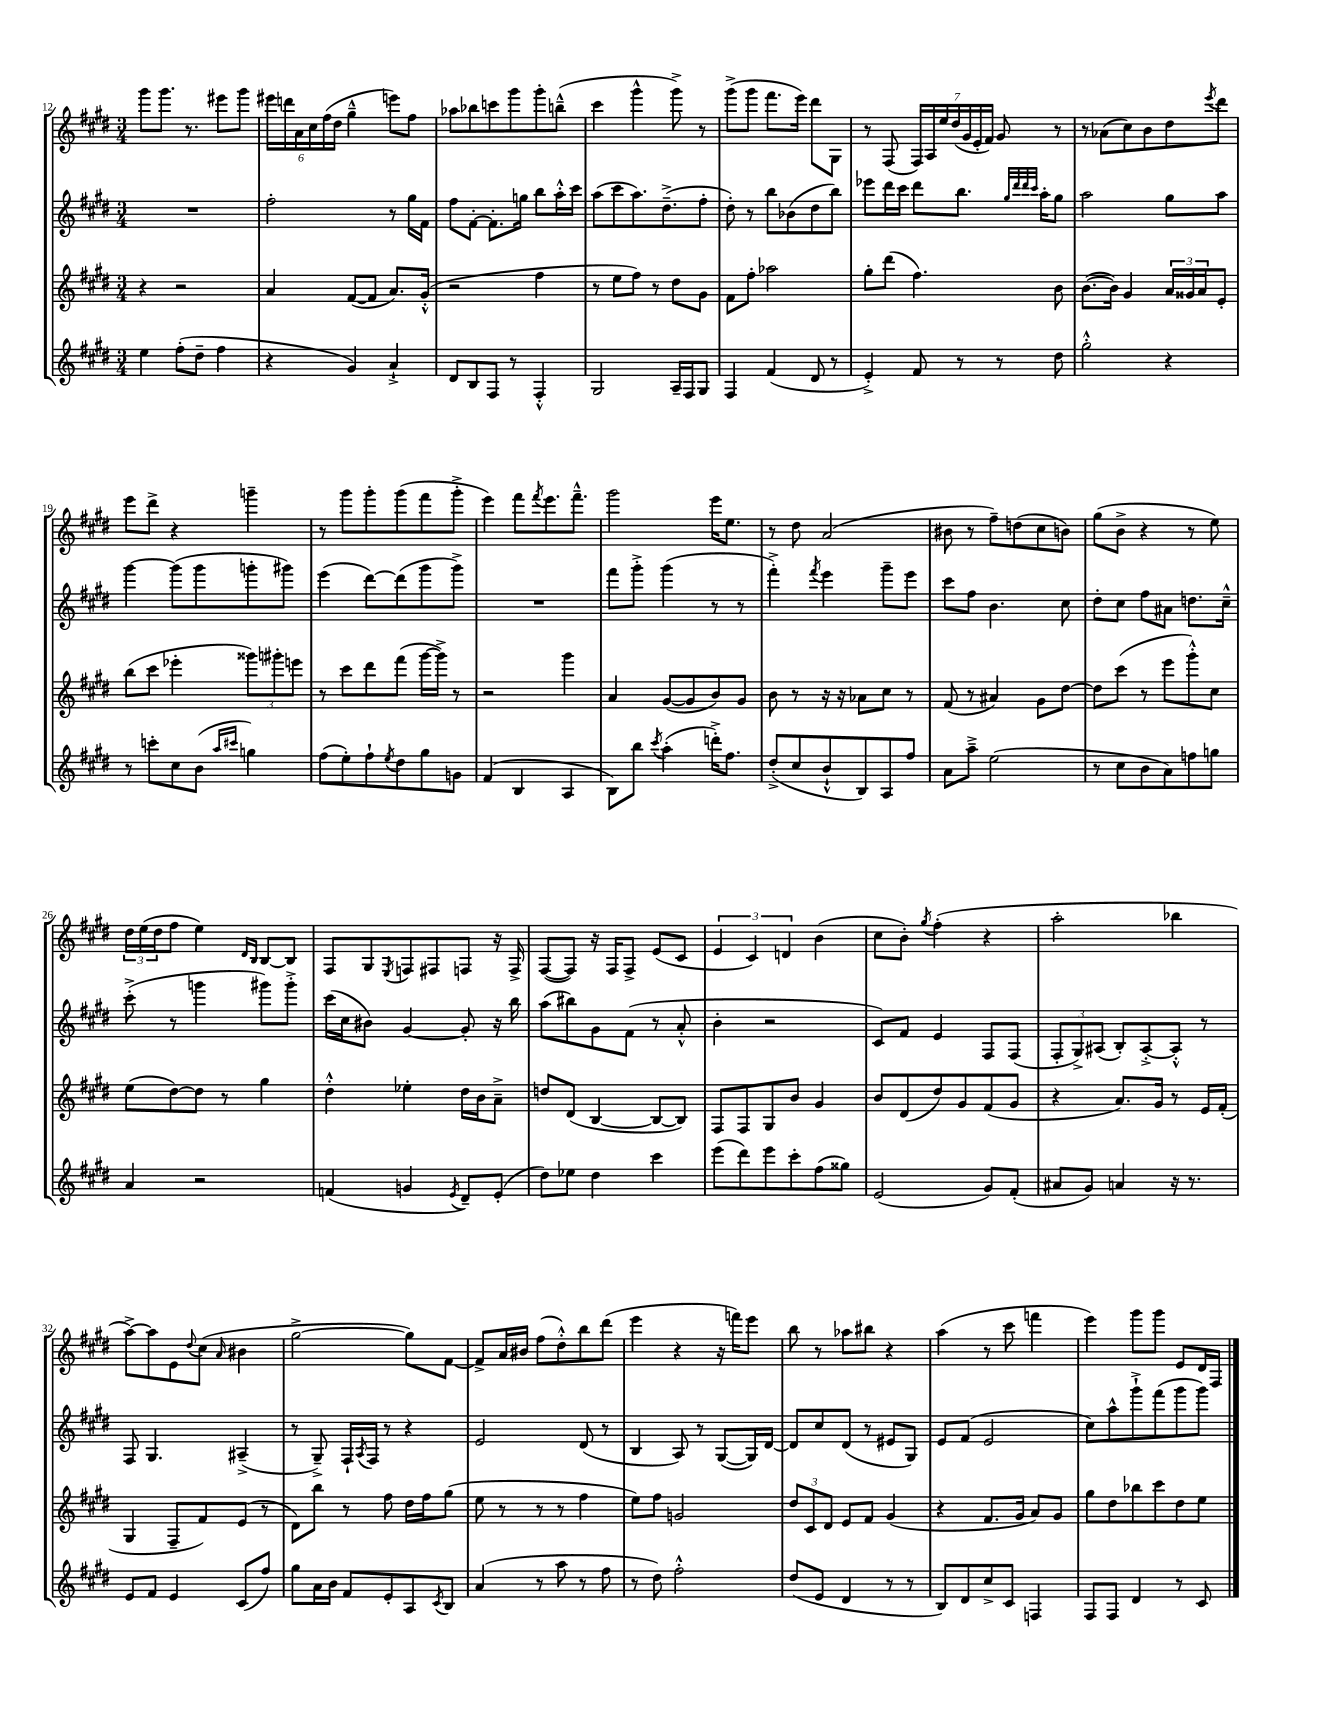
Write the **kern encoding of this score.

**kern	**kern	**kern	**kern
*part4	*part3	*part2	*part1
*staff4	*staff3	*staff2	*staff1
*clefG2	*clefG2	*clefG2	*clefG2
*k[f#c#g#d#]	*k[f#c#g#d#]	*k[f#c#g#d#]	*k[f#c#g#d#]
*M3/4	*M3/4	*M3/4	*M3/4
=12	=12	=12	=12
4ee\	4r	2.r	8ggg#\L
.	.	.	8.ggg#\J
(8ff#'\L	2r	.	.
.	.	.	8.r
8dd#~\J	.	.	.
4ff#\	.	.	8eee#X\L
.	.	.	8ggg#\J
=13	=13	=13	=13
4r	4a/	2ff#'\	24eee#X\LL
.	.	.	24dddn\
.	.	.	24a\
.	.	.	24cc#\
.	.	.	(24ff#\
.	.	.	24dd#\JJ
4g#/)	([8f#/L	.	4gg#~^^\
.	8f#/J]	.	.
4a`^/	8.a/L)	8r	8eeen\L)
.	.	16gg#\LL	8ff#\J
.	(16g#'^^/Jk	16f#\JJ	.
=14	=14	=14	=14
8d#/L	2r	8ff#\L	8aa-X\L
8B/	.	[8f#'\J	8bb-X\
8F#/J	.	8.f#'\L]	8cccn\
8r	.	.	8ggg#\
.	.	16ggn\Jk	.
4F#'^^/	4ff#\	8bb\L	8ggg#'\
.	.	16aa'^^\L	(8bbn~^^\J
.	.	16ccc#\JJ	.
=15	=15	=15	=15
2G#/	8r	(8aa\L	4ccc#\
.	8ee\L	8ccc#\	.
.	8ff#\J)	8.aa\)	4ggg#^^\
.	8r	.	.
.	.	(8.dd#~^\	.
16A~/LL	8dd#\L	.	8ggg#^\)
16F#/J	.	.	.
8G#/J	8g#\J	8ff#'\J	8r
=16	=16	=16	=16
4F#/	8f#\L	8dd#'\)	(8ggg#^\L
.	8ff#'\J	8r	8ggg#\J
(4f#/	2aa-X\	8bb\L	8.fff#\L
.	.	(8b-X\	.
.	.	.	16eee\Jk)
8d#/	.	8dd#\	8ddd#\L
8r	.	8bb\J)	8G#\J
=17	=17	=17	=17
4e'^/)	8gg#'\L	8eee-X\L	8r
.	(8ddd#\J	16ddd#\L	(8F#/
.	.	16ccc#\JJ	.
8f#/	4.ff#\)	8ddd#\L	28F#/LL)
.	.	.	28A/
.	.	.	28ee/
.	.	.	(28dd#/
8r	.	8.bb\J	.
.	.	.	28g#/
.	.	.	28e'/
.	.	.	28f#/JJ)
8r	.	.	8g#/
.	.	32qqgg#/LLL	.
.	.	32qqddd#/	.
.	.	32qqddd#/	.
.	.	32qqccc#/JJJ	.
.	.	16aa'\KL	.
8dd#\	8b\	8gg#\J	8r
=18	=18	=18	=18
2gg#'^^\	([8.b\L	2aa\	8r
.	.	.	(8a-X\L
.	16b\Jk])	.	.
.	4g#/	.	8cc#\)
.	.	.	8b\
4r	24a/LL	8gg#\L	8dd#\
.	24g##X/	.	.
.	24a/J	.	.
.	.	.	8qeee/
.	8e'/J	8aa\J	8ddd#\J
!!LO:LB:g=z
=19	=19	=19	=19
8r	(8bb\L	[4ggg#\	8eee\L
8cccn'\L	8ccc#\J	.	8ddd#^\J
8cc#\	4eee-X'\	(8ggg#\L]	4r
(8b\J	.	8ggg#\	.
16qqaa/LL	.	.	.
16qqccc#X/JJ	.	.	.
4ggn\)	12ggg##X\L)	8gggn'\	4gggn~\
.	12ggg#X'\	.	.
.	.	8ggg#X\J)	.
.	12eeen\J	.	.
=20	=20	=20	=20
(8ff#\L	8r	(4eee\	8r
8ee'\)	8ccc#\L	.	8ggg#\L
8ff#`\	8ddd#\	[8ddd#\L)	8ggg#'\
8qee/	.	.	.
8dd#\	(8fff#\J	(8ddd#\]	(8ggg#\
8gg#\	[16ggg#\LL	8ggg#\	8fff#\
.	16ggg#^\JJ])	.	.
8gn\J	8r	8ggg#^\J)	8ggg#'^\J
=21	=21	=21	=21
(4f#/	2r	2.r	4eee\)
4B/	.	.	8fff#\L
.	.	.	8qfff#/
.	.	.	8.eee\
4A/	4ggg#\	.	.
.	.	.	8.fff#~^^\J
=22	=22	=22	=22
8B\L)	4a/	8fff#\L	2ggg#\
8bb\J	.	8ggg#'^\J	.
8qccc#/	.	.	.
(4aa'\	([8g#/L	(4ggg#\	.
.	8g#/]	.	.
16dddn'^\KL)	8b/)	8r	16eee\KL
8.ff#\J	.	.	8.ee\J
.	8g#/J	8r	.
=23	=23	=23	=23
(8dd#'^/L	8b\	4fff#'^\)	8r
8cc#/	8r	.	8dd#\
.	.	8qfff#/	.
8b`^^/	16r	4eee\	(2a/
.	16r	.	.
8B/)	8a-X\L	.	.
8A/	8cc#\J	8ggg#~\L	.
8ff#/J	8r	8eee\J	.
=24	=24	=24	=24
8a\L	(8f#/	8ccc#\L	8b#X\
8aa~^\J	8r	8ff#\J	8r
(2ee\	4a#X/)	4.b\	8ff#~\L)
.	.	.	(8ddn\
.	8g#\L	.	8cc#\
.	[8dd#\J	8cc#\	8bn\J)
=25	=25	=25	=25
8r	8dd#\L]	8dd#'\L	(8gg#\L
8cc#\L	(8ccc#\J	8cc#\J	8b^\J
8b\	8r	8ff#\L	4r
8a\)	8eee\L	8a#X\J	.
8ffn\	8ggg#'^^\)	8.ddn\L	8r
8ggn\J	8cc#\J	.	8ee\)
.	.	16cc#~^^\Jk	.
!!LO:LB:g=z
=26	=26	=26	=26
4a/	(8ee\L	(8ccc#'^\	24dd#\LL
.	.	.	(24ee\
.	.	.	24dd#\J
.	[8dd#\)	8r	8ff#\J
2r	8dd#\J]	4gggn\	4ee\)
.	8r	.	.
.	.	.	16qqd#/LL
.	.	.	16qqB/JJ
.	4gg#\	8ggg#X\L)	[8B/L
.	.	8ggg#'^\J	8B/J]
=27	=27	=27	=27
(4fn/	4dd#'^^\	(16ccc#\LL	8F#/L
.	.	16cc#\J	.
.	.	8b#X\J)	8G#/
.	.	.	8qE/
4gn/	4ee-X'\	[4g#/	8Fn/
.	.	.	8F#X/
8qe/	.	.	.
8d#~/L)	16dd#\LL	8g#'/]	8Fn/J
.	16b\J	.	.
(8e'/J	8a~^\J	16r	16r
.	.	16bb\	16F^/
=28	=28	=28	=28
8dd#\L)	8ddn/L	(8aa\L	([8F#/L
8ee-X\J	(8d#/J	8bb#X\)	8F#/J])
4dd#\	[4B/	8g#\	16r
.	.	.	16F#/KL
.	.	(8f#\J	8F#^/J
4ccc#\	8B/L_	8r	(8e/L
.	8B/J])	8a'^^/	8c#/J
=29	=29	=29	=29
(8eee\L	8F#/L	4b'\	6e/
8ddd#\)	8F#/	.	.
.	.	.	6c#/)
8eee\	8G#/	2r	.
.	.	.	6dn/
8ccc#'\	8b/J	.	.
(8ff#\	4g#/	.	(4b\
8gg##X\J)	.	.	.
=30	=30	=30	=30
(2e/	8b/L	8c#/L)	8cc#\L
.	(8d#/	8f#/J	8b'\J)
.	.	.	8qgg#/
.	8dd#/)	4e/	(4ff#'\
.	8g#/	.	.
8g#/L)	(8f#/	8F#/L	4r
(8f#'/J	8g#/J	(8F#/J	.
=31	=31	=31	=31
8a#X/L	4r	12F#'/L	2aa'\
.	.	12G#^/)	.
8g#/J)	.	.	.
.	.	(12A#X/J	.
4an/	8.a/L)	8B'/L)	.
.	.	[8A#'^/	.
.	16g#/Jk	.	.
16r	8r	8A#'^^/J]	4bb-X\
8.r	.	.	.
.	16e/LL	8r	.
.	(16f#'/JJ	.	.
!!LO:LB:g=z
=32	=32	=32	=32
8e/L	4G#/	8F#/	[8aa^\L)
8f#/J	.	4.G#/	8aa\]
4e/	8F#~/L	.	8e\
.	.	.	8qqdd#/
.	8f#/)	.	(8cc#\J
.	.	.	16qqa/
(8c#/L	(8e/J	(4A#X~^/	4b#X\
8ff#/J)	8r	.	.
=33	=33	=33	=33
8gg#\L	8d#\L)	8r	[2gg#^\
16a\L	8bb\J	8G#~^/)	.
16b\JJ	.	.	.
8f#/L	8r	16F#`/LL	.
.	.	8qA/	.
.	.	16F#/JJ	.
8e'/	8ff#\	8r	.
8A/	16dd#\LL	4r	8gg#\L])
.	16ff#\J	.	.
8qc#/	.	.	.
8B/J	(8gg#\J	.	[8f#\J
=34	=34	=34	=34
(4a/	8ee\	2e/	8f#^/L]
.	8r	.	16a/L
.	.	.	16b#X/JJ
8r	8r	.	(8ff#\L
8aa\	8r	.	8dd#'^^\)
8r	4ff#\	(8d#/	8bb\
8ff#\	.	8r	(8ddd#\J
=35	=35	=35	=35
8r	8ee\L)	4B/	4eee\
8dd#\)	8ff#\J	.	.
2ff#'^^\	2gn/	8A/)	4r
.	.	8r	.
.	.	([8G#/L	16r
.	.	.	16fffn\KL)
.	.	16G#/L])	8eee\J
.	.	[16d#/JJ	.
=36	=36	=36	=36
(8dd#/L	12dd#/L	8d#/L]	8bb\
.	12c#/	.	.
8e/J	.	8cc#/	8r
.	12d#/J	.	.
4d#/	8e/L	(8d#/J	8aa-X\L
.	8f#/J	8r	8bb#X\J
8r	(4g#/	8e#X/L	4r
8r	.	8G#/J)	.
=37	=37	=37	=37
8B/L)	4r	8e/L	(4aa\
8d#/	.	(8f#/J	.
8cc#^/	8.f#/L	2e/	8r
8c#/J	.	.	8ccc#\
.	16g#/Jk	.	.
4Fn/	8a/L)	.	4fffn\
.	8g#/J	.	.
=38	=38	=38	=38
8F#/L	8gg#\L	8cc#\L)	4eee\)
8F#/J	8dd#\	8aa^^\	.
4d#/	8bb-X\	8ggg#`^\	8ggg#\L
.	8ccc#\	(8fff#\	8ggg#\J
8r	8dd#\	8ggg#\	8e/L
8c#/	8ee\J	8ggg#\J)	16d#/L
.	.	.	16F#/JJ
==	==	==	==
*-	*-	*-	*-
